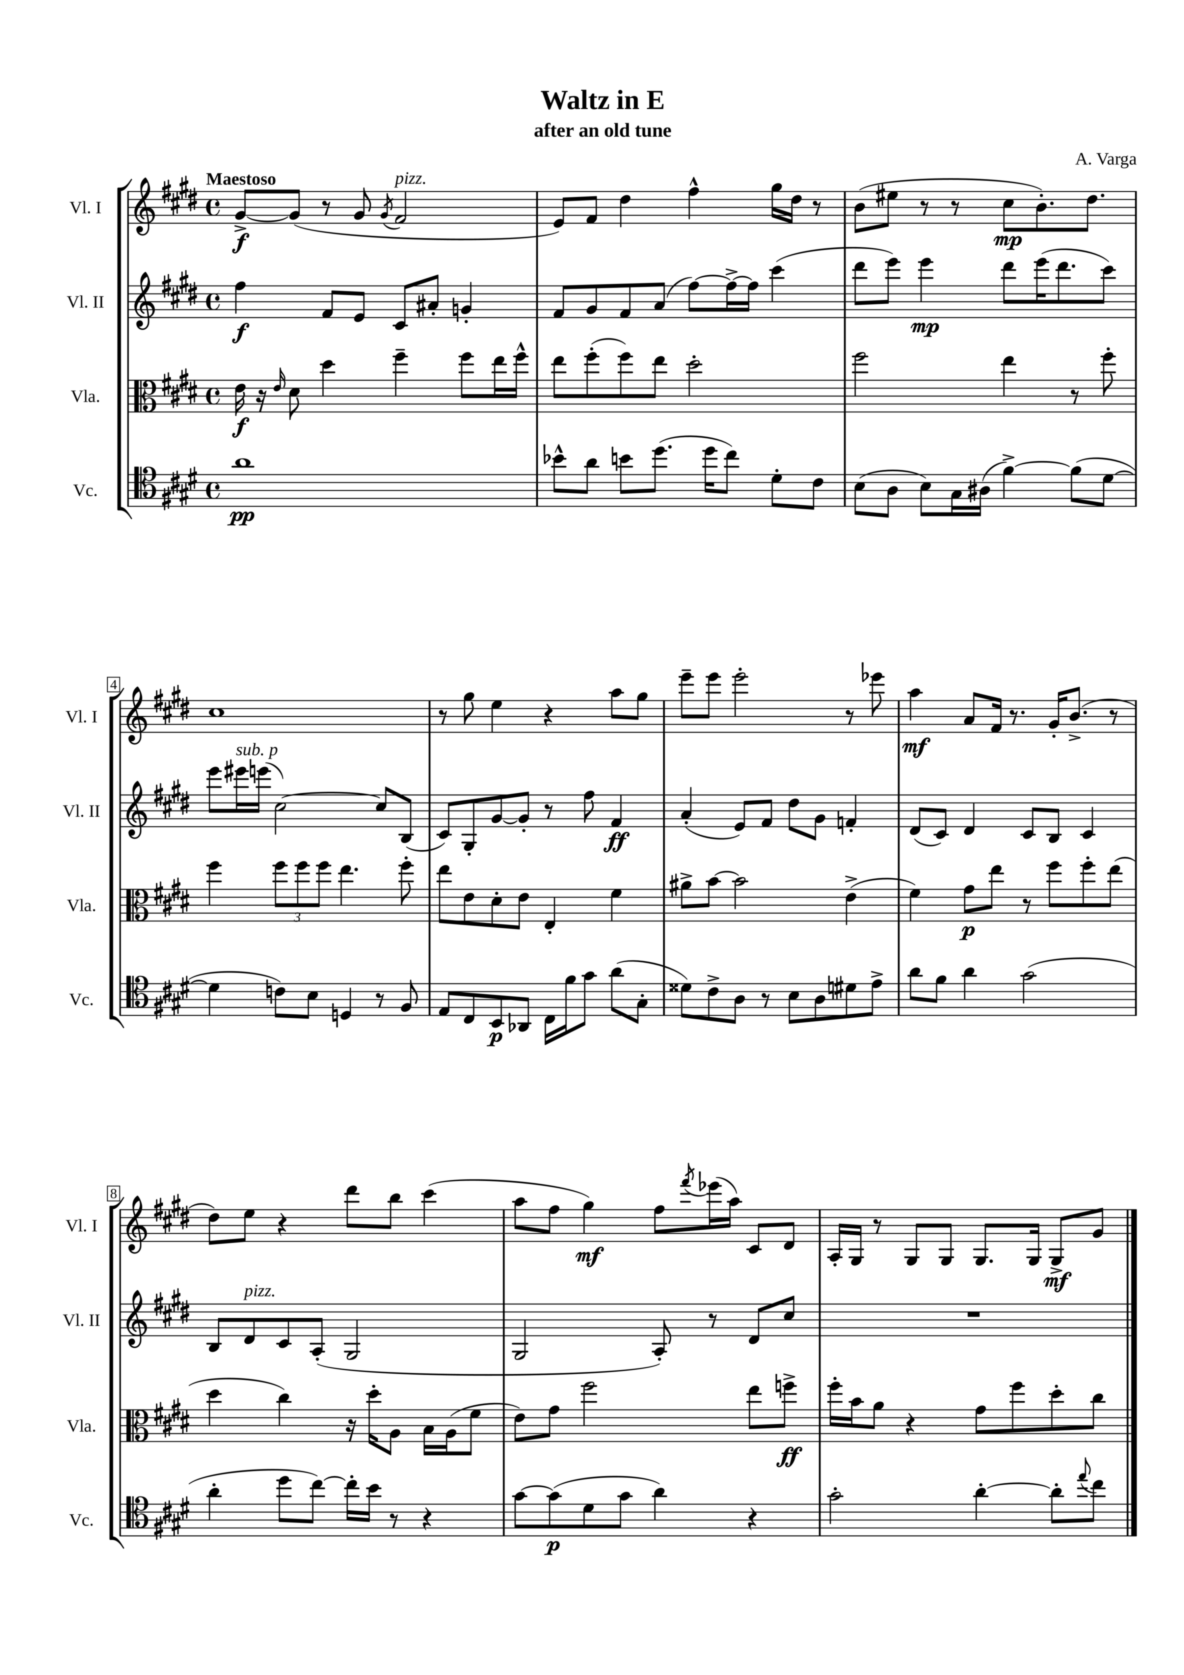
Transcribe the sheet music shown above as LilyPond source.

\header { title = "Waltz in E" composer = "A. Varga" subtitle = "after an old tune" }
<<
\new StaffGroup <<
\new Staff = "s0" \with { instrumentName = "Vl. I" shortInstrumentName = "Vl. I" } {
    \clef treble \key e \major \defaultTimeSignature \time 4/4 \tempo "Maestoso"
    gis'8~->\f gis'8( r8 gis'8 \acciaccatura { gis'8 } fis'2^\markup { \italic "pizz." } |
    e'8) fis'8 dis''4 fis''4-^ gis''16 dis''16 r8 |
    b'8( eis''8 r8 r8 cis''8\mp b'8.-.) dis''8. |
    cis''1 |
    r8 gis''8 e''4 r4 a''8 gis''8 |
    e'''8-- e'''8 e'''2-. r8 ees'''8 |
    a''4\mf a'8 fis'16 r8. gis'16-. b'8.->( r8 |
    dis''8) e''8 r4 dis'''8 b''8 cis'''4( |
    a''8 fis''8 gis''4\mf) fis''8 \acciaccatura { fis'''8 } ees'''16( a''16) cis'8 dis'8 |
    a16-. gis16 r8 gis8 gis8 gis8. gis16 gis8->\mf gis'8 \bar "|." |
}
\new Staff = "s1" \with { instrumentName = "Vl. II" shortInstrumentName = "Vl. II" } {
    \clef treble \key e \major \defaultTimeSignature \time 4/4
    fis''4\f fis'8 e'8 cis'8 ais'8-. g'4-. |
    fis'8 gis'8 fis'8 a'8( fis''8~) fis''16~-> fis''16 cis'''4( |
    dis'''8 e'''8) e'''4\mp dis'''8 e'''16( dis'''8. cis'''8) |
    e'''8 eis'''16^\markup { \italic "sub. p" } e'''16( cis''2~) cis''8 b8( |
    cis'8) gis8-. gis'8~ gis'8-. r8 fis''8 fis'4\ff |
    a'4-.( e'8) fis'8 dis''8 gis'8 f'4-. |
    dis'8( cis'8) dis'4 cis'8 b8 cis'4 |
    b8 dis'8^\markup { \italic "pizz." } cis'8 a8-.( gis2 |
    gis2 a8-.) r8 dis'8 cis''8 |
    R1 \bar "|." |
}
\new Staff = "s2" \with { instrumentName = "Vla." shortInstrumentName = "Vla." } {
    \clef alto \key e \major \defaultTimeSignature \time 4/4
    e'16\f r16 \grace { e'16 } dis'8 dis''4 fis''4-- fis''8 e''16 fis''16-^ |
    e''8 fis''8-.( fis''8) e''8 dis''2-. |
    fis''2 e''4 r8 fis''8-. |
    fis''4 \tuplet 3/2 { fis''8 fis''8 fis''8 } e''4. fis''8-. |
    e''8 e'8 dis'8-. e'8 e4-. fis'4 |
    ais'8-> b'8~ b'2 e'4->( |
    fis'4) gis'8\p e''8 r8 fis''8 fis''8-. e''8( |
    dis''4 cis''4) r16 dis''16-. a8 b16 a16( fis'8 |
    e'8) gis'8 fis''2 e''8 f''8->\ff |
    fis''16-. b'16 a'8 r4 gis'8 fis''8 dis''8-. cis''8 \bar "|." |
}
\new Staff = "s3" \with { instrumentName = "Vc." shortInstrumentName = "Vc." } {
    \clef tenor \key e \major \defaultTimeSignature \time 4/4
    a'1\pp |
    bes'8-^ a'8 b'8 dis''8.( dis''16 cis''8) dis'8-. cis'8 |
    b8( a8 b8) gis16 ais16( fis'4~->) fis'8( dis'8~ |
    dis'4 c'8) b8 d4 r8 fis8 |
    e8 cis8 b,8\p aes,8 cis16 fis'16 gis'8 a'8( gis8-. |
    disis'8) cis'8-> a8 r8 b8 a8 dis'8 e'8-> |
    a'8 fis'8 a'4 gis'2( |
    a'4-. dis''8 cis''8~) cis''16-. b'16 r8 r4 |
    gis'8~ gis'8\p( dis'8 gis'8 a'4) r4 |
    gis'2-. a'4~-. a'8-. \appoggiatura { e''8 } cis''8 \bar "|." |
}
>>
>>
\layout { \context { \Score \override BarNumber.stencil = #(make-stencil-boxer 0.1 0.3 ly:text-interface::print) } }
